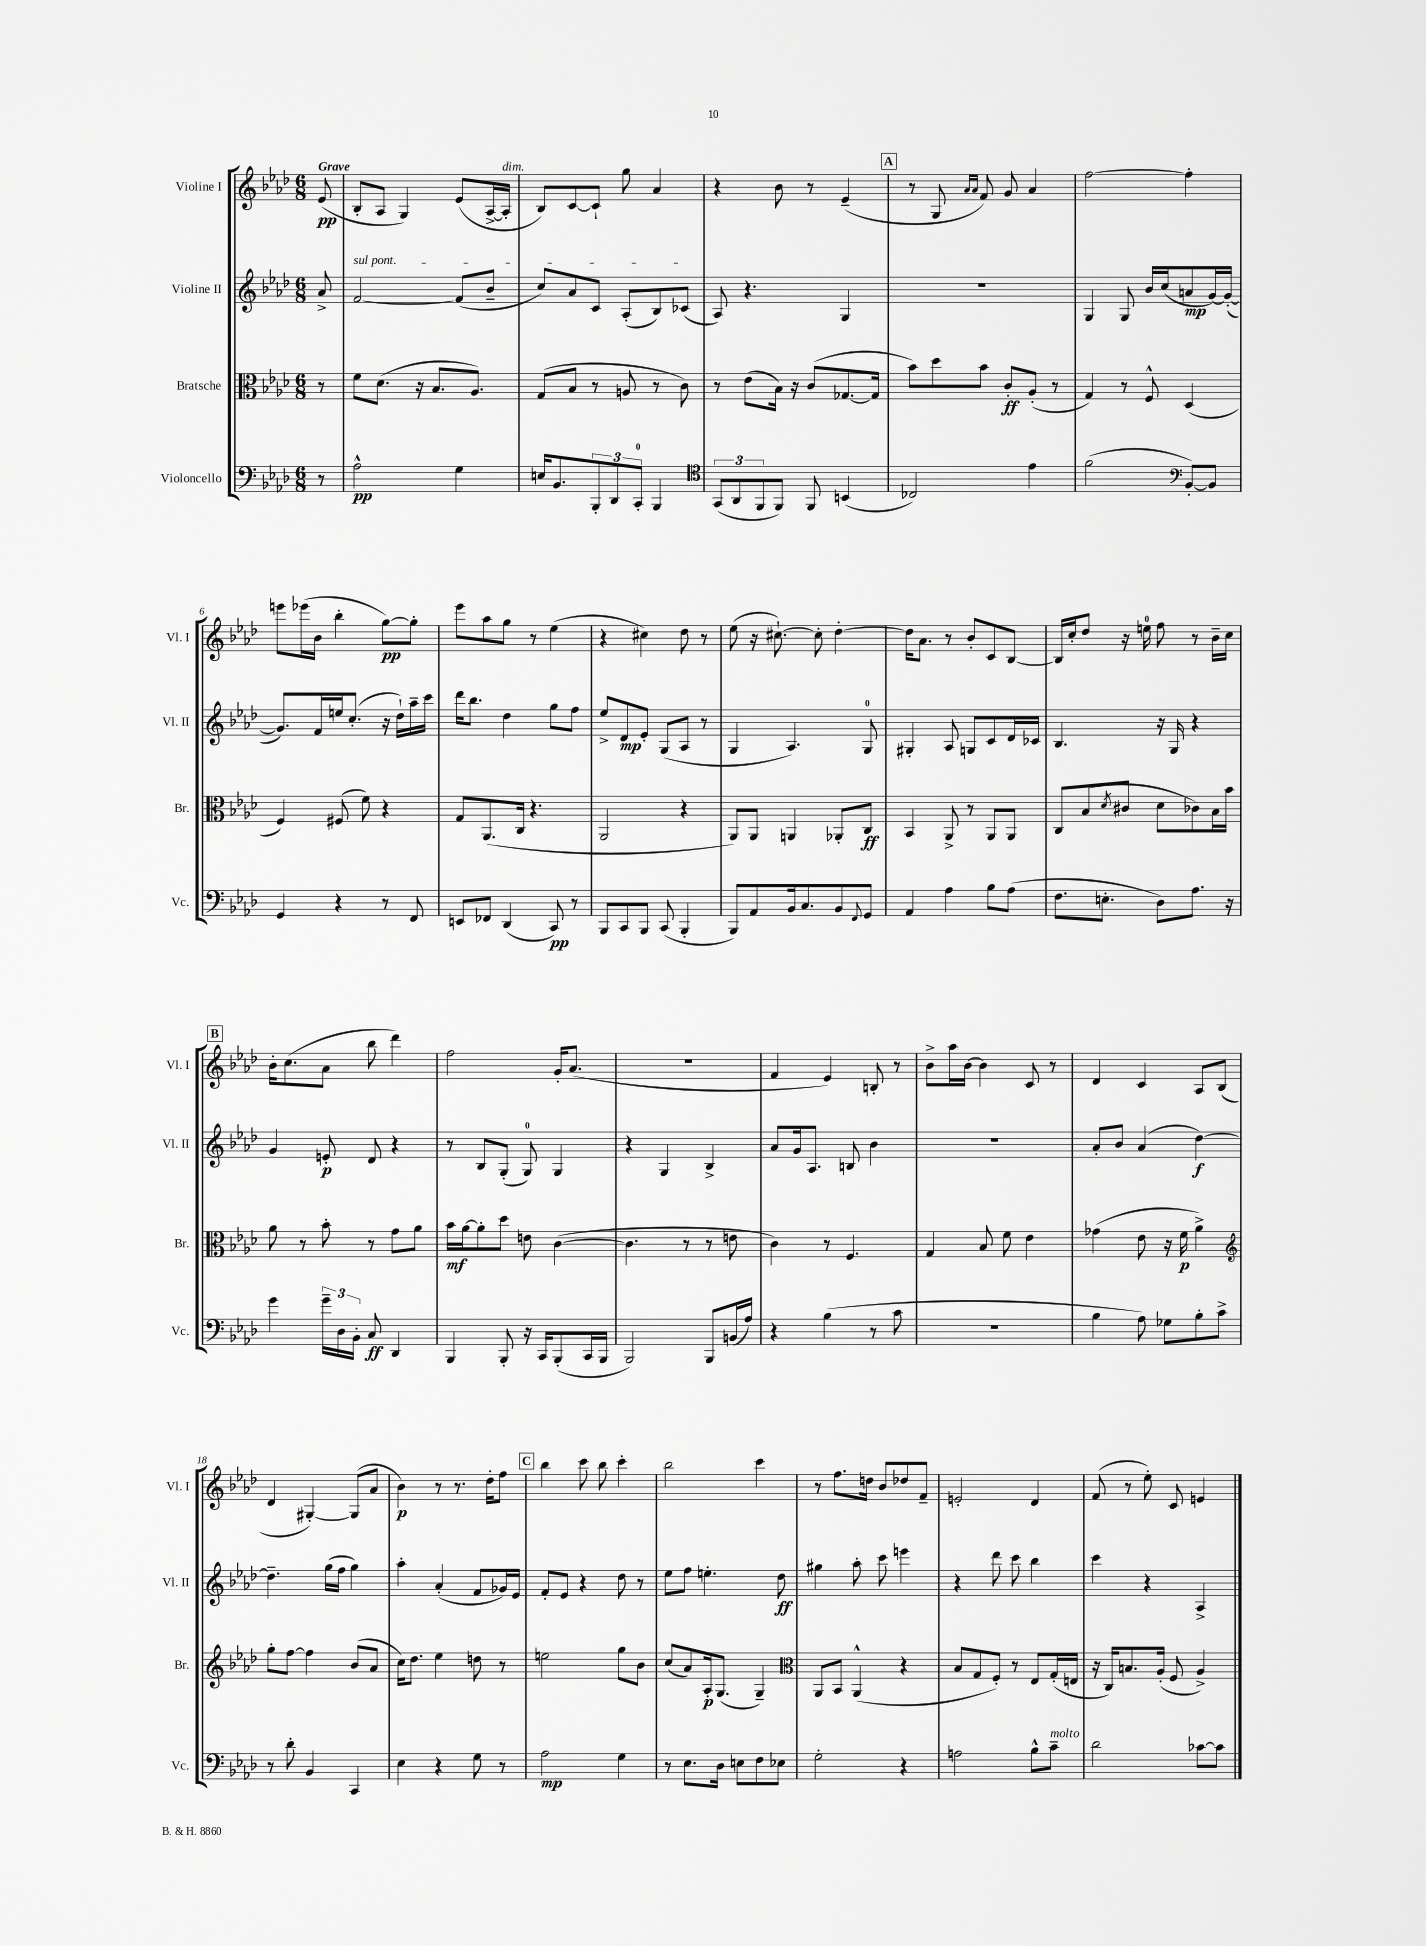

**kern	**kern	**kern	**kern
*staff4	*staff3	*staff2	*staff1
*clefF4	*clefC3	*clefG2	*clefG2
*k[b-e-a-d-]	*k[b-e-a-d-]	*k[b-e-a-d-]	*k[b-e-a-d-]
*M6/8	*M6/8	*M6/8	*M6/8
8r	8r	8a-^	(8e-
=	=	=	=
2A-^^	8f	[2f	8B-'
.	(8.d-	.	8A-
.	.	.	4G)
.	16r	.	.
.	8.B-	.	.
4G	.	(8f]	(8e-
.	8.A-)	.	.
.	.	8b-~	[16A-^
.	.	.	16A-']
=	=	=	=
16E	(8G	8cc)	8B-)
8.BB-	.	.	.
.	8B-	8a-	[8c
12BBB-'	8r	8c	8c`]
12DD-	.	.	.
.	8A	(8A-'	8gg
12CC'	.	.	.
4BBB-	8r	8B-)	4a-
.	8c)	(8c-	.
=	=	=	=
*clefC4	*	*	*
(12GG	8r	8A-)	4r
12AA-	.	.	.
.	(8e-	4.r	.
12FF	.	.	.
8FF)	16B-)	.	8b-
.	16r	.	.
8FF	(8c	.	8r
(4BB	[8.G-	4G	(4e-~
.	16G-]	.	.
=	=	=	=
2C-)	8b-)	2.r	8r
.	8dd-	.	8G
.	.	.	16qqa-
.	.	.	16qqa-
.	8b-	.	8f)
.	8c'	.	8g
4e-	(8A-'	.	4a-
.	8r	.	.
=	=	=	=
(2f	4G)	4G	[2ff
.	8r	8G	.
.	8F^^	16b-	.
.	.	(16cc	.
*clefF4	*	*	*
[8BB-')	(4D-	8a	4ff']
8BB-]	.	[16g)	.
.	.	(16g'_	.
=	=	=	=
4GG	4F)	8.g])	8eee
.	.	.	(16eee-
.	.	16f	16b-
4r	(8F#	16ee	4bb-'
.	.	(8.cc'	.
.	8f)	.	.
8r	4r	16r	[8gg)
.	.	16dd-`)	.
8FF	.	16aa-~	8gg']
.	.	16ccc	.
=	=	=	=
8EE	8G	16ddd-	8eee-
.	.	8.bb-	.
8FF-	(8.AA-	.	8aa-
(4DD-	.	4dd-	8gg
.	16C	.	.
.	4.r	.	8r
8CC)	.	8gg	(4ee-
8r	.	8ff	.
=	=	=	=
8BBB-	2AA-	8ee-^	4r
8CC	.	8d-	.
8BBB-	.	8e-'	4cc#)
(8CC	.	(8G	.
4BBB-'	4r	8A-	8dd-
.	.	8r	8r
=	=	=	=
8BBB-)	8AA-)	4G	(8ee-
8AA-	8AA-	.	16r
.	.	.	[8.cc#`)
16BB-	4AA	4.A-)	.
8.C	.	.	.
.	.	.	8cc#']
8BB-	8AA-'	.	[4dd-'
8qqFF	.	.	.
8GG	8C	8G	.
=	=	=	=
4AA-	4BB-	4G#'	16dd-]
.	.	.	8.a-
4A-	8AA-^	8A-	8r
.	8r	8G	8b-'
8B-	8AA-	8c	8c
(8A-	8AA-	16d-	[8B-
.	.	16c-	.
=	=	=	=
8.F	8C	4.B-	16B-]
.	.	.	16cc'
.	(8B-	.	8dd-
8.E'	.	.	.
.	8qd-	.	.
.	8c#	.	16r
.	.	.	16ee
8D-)	8d-	16r	8ff
.	.	16G	.
8.A-	8c-)	4r	8r
.	16B-	.	16b-~
16r	16b-	.	16cc
=	=	=	=
4g	8a-	4g	16b-'
.	.	.	(8.cc
.	8r	.	.
24g~	8b-'	8e'	8a-
24D-	.	.	.
24BB-'	.	.	.
8C	8r	8d-	8bb-
4DD-	8g	4r	4ddd-)
.	8a-	.	.
=	=	=	=
4BBB-	16b-	8r	2ff
.	[16a-	.	.
.	8a-']	8B-	.
8BBB-'	8dd-	(8G'	.
16r	8e	8G)	.
16CC	.	.	.
(8BBB-'	([4c	4G	16g'
.	.	.	(8.a-
16CC	.	.	.
16BBB-	.	.	.
=	=	=	=
2BBB-)	4.c]	4r	2.r
.	.	4G	.
.	8r	.	.
8BBB-	8r	4B-^	.
(16BB	8e	.	.
16A-)	.	.	.
=	=	=	=
4r	4c)	8a-	4f
.	.	16g	.
.	.	8.A-	.
(4B-	8r	.	4e-)
.	4.F	8B	.
8r	.	4b-	8B'
8c	.	.	8r
=	=	=	=
2.r	4G	2.r	8b-^
.	.	.	16aa-
.	.	.	[16b-
.	8B-	.	4b-]
.	8f	.	.
.	4e-	.	8c
.	.	.	8r
=	=	=	=
4B-	(4g-	8a-'	4d-
.	.	8b-	.
8A-)	8e-	(4a-	4c
8G-	16r	.	.
.	16f	.	.
8B-'	4a-^)	[4dd-)	8A-
8c^	.	.	(8B-
=	=	=	=
*	*clefG2	*	*
8r	8gg'	4.dd-~]	4d-
8d-'	[8ff	.	.
4BB-	4ff]	.	[4G#')
.	.	(16gg	.
.	.	16ff	.
4CC	(8b-	4gg)	(8G#]
.	8a-	.	8a-
=	=	=	=
4E-	16cc)	4aa-'	4b-)
.	8.dd-	.	.
4r	4ee-	(4a-'	8r
.	.	.	8.r
8G	8dd	8f	.
.	.	.	16dd-'
8r	8r	16g-)	8ff
.	.	16e-	.
=	=	=	=
2A-	2ee	8f'	4bb-
.	.	8e-	.
.	.	4r	8ccc
.	.	.	8bb-
4G	8gg	8dd-	4ccc'
.	8b-	8r	.
=	=	=	=
8r	(8cc	8ee-	2bb-
8.E-	8a-)	8ff	.
.	16A-'	4.ee'	.
16D-	(8.G	.	.
8E	.	.	.
8F	4G~)	.	4ccc
8E-	.	8dd-	.
=	=	=	=
*	*clefC3	*	*
2G'	8AA-	4gg#	8r
.	8BB-	.	8.ff
.	(4AA-^^	8aa-'	.
.	.	.	16dd
.	.	8ccc	8b-
4r	4r	4eee	8dd-
.	.	.	8f~
=	=	=	=
2A	8B-	4r	2e'
.	8G	.	.
.	8F')	8ddd-	.
.	8r	8ccc	.
8B-^^	8E-	4bb-	4d-
8c~	(16G'	.	.
.	16E	.	.
=	=	=	=
2d-	16r	4ccc	(8f
.	16C)	.	.
.	8.B	.	8r
.	.	4r	8ee-')
.	(16A-'	.	.
.	8F	.	8c
[8c-	4A-^)	4A-^	4e
8c-]	.	.	.
==	==	==	==
*-	*-	*-	*-
